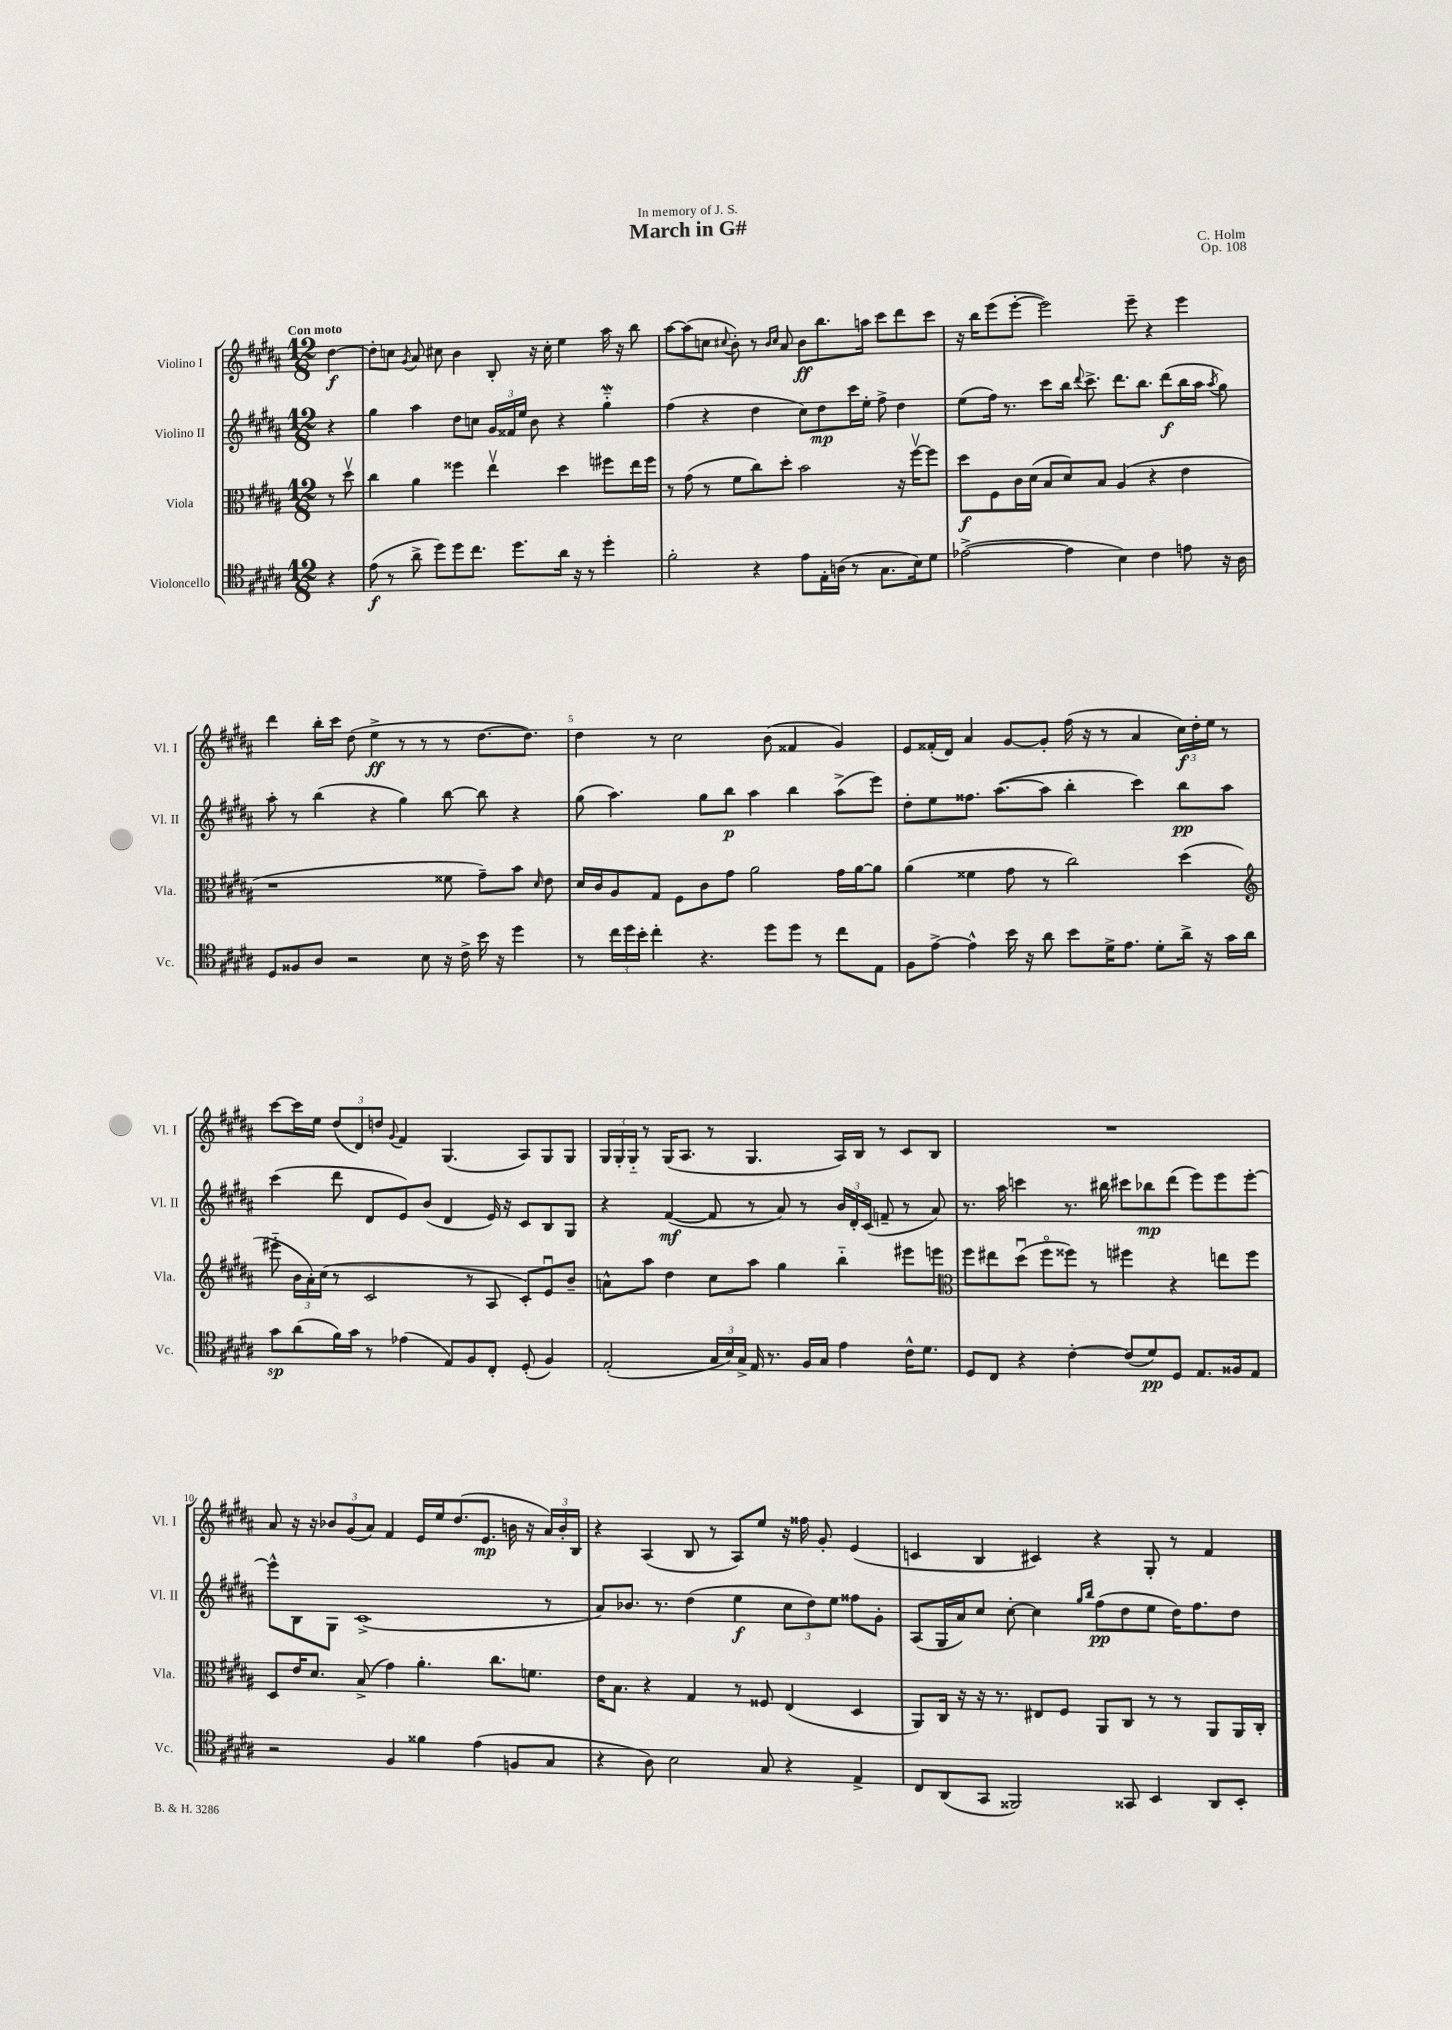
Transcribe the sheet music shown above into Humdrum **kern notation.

**kern	**kern	**kern	**kern
*staff4	*staff3	*staff2	*staff1
*clefC4	*clefC3	*clefG2	*clefG2
*k[f#c#g#d#a#]	*k[f#c#g#d#a#]	*k[f#c#g#d#a#]	*k[f#c#g#d#a#]
*M12/8	*M12/8	*M12/8	*M12/8
4r	8r	4r	[4dd#
.	8dd#v	.	.
=	=	=	=
(8e	4cc#	4gg#	8dd#']
8r	.	.	8cc
.	.	.	8qg#
8a#^	4a#	4aa#	8a#
8dd#)	.	.	8cc#
8dd#	4ff##	8dd#	4b
8.cc#	.	8cc	.
.	4eev	24g#	8B'
.	.	24f##	.
8.dd#	.	.	.
.	.	24ee	.
.	.	8b	16r
.	.	.	16cc#'
16a#	4dd#	4r	4ee
16r	.	.	.
8r	.	.	.
4dd#'	8ff#	4gg#'~	16aa#
.	.	.	16r
.	16ee	.	8bb
.	16ff#	.	.
=	=	=	=
2f#'	8r	(4ff#	[8aa#
.	(8g#	.	(8aa#]
.	8r	4r	8cc
.	.	.	8qqcc#
.	8f#	.	8b')
4r	8cc#)	4dd#	8r
.	.	.	16qqb
.	.	.	16qqcc#
.	8dd#'	.	8a#
8e	2b	8cc#)	8b
16E'	.	8dd#	8.bb
(16A	.	.	.
8r	.	16ccc#	.
.	.	16ee'	16aa
8.G#	.	8ff#^	8ccc#
.	16r	4dd#	8ddd#
16B)	[16ff#v	.	.
8d#	8ff#]	.	8ccc#
=	=	=	=
([2e-^	8dd#	(8ee	16r
.	.	.	16bb
.	8F#	16ff#)	(8eee
.	.	8.r	.
.	16c#	.	[8eee'
.	(16d#	.	.
.	8B	8ccc#	2eee])
4e-]	8d#)	16bb	.
.	.	8qqddd#	.
.	.	8.ccc#^	.
.	8B	.	.
4B)	(4A#	8.ddd#	.
.	.	.	8eee~
.	.	8.bb	.
4c#	4r	.	4r
.	.	(8ddd#	.
8e	4e	16bb	4eee
.	.	16aa#	.
.	.	8qaa#	.
16r	.	8gg#)	.
16A#	.	.	.
=	=	=	=
8D#	1r	8aa#'	4ddd#
8F##	.	8r	.
8A#	.	(4bb	16bb'
.	.	.	16ccc#
2r	.	.	(8dd#
.	.	4r	4ee^
.	.	4gg#)	8r
8B	.	.	8r
16r	8f##	[8bb	8r
16c#^	.	.	.
16b	8g#~)	8bb]	[8.dd#
16r	.	.	.
4dd#	8b	4r	.
.	.	.	8.dd#])
.	16qqd#	.	.
.	8e	.	.
=	=	=	=
8r	16d#	(8gg#	4dd#
.	16c#	.	.
24cc#	8A#	4.aa#)	.
24dd#	.	.	.
24b'	.	.	.
4cc#'	8G#	.	8r
.	8F#	.	2cc#
4.r	8c#	8gg#	.
.	8g#	8bb	.
.	2a#	4aa#	.
8dd#	.	.	(8b
8dd#	.	4bb	4f##
8r	.	.	.
8cc#	16g#	(8aa#^	4g#)
.	[16a#	.	.
8E	8a#]	8eee)	.
=	=	=	=
8F#	(4a#	8dd#'	8e
[8e^	.	8ee	(16f##'
.	.	.	16d#)
4e^^]	4f##	8.ff##	4a#
.	.	([8.aa#	.
16b	8g#	.	[8g#
16r	.	.	.
8a#	8r	8aa#]	8g#']
8b	2cc#)	4bb'	(16ff#
.	.	.	16r
16d#^	.	.	8r
8.e	.	.	.
.	.	4ccc#)	4a#
8d#'	.	.	.
16a#^	(4dd#	8bb	24cc#)
.	.	.	24dd#'
16r	.	.	.
.	.	.	24ee
16g#	.	8aa#	8r
16a#	.	.	.
=	=	=	=
*	*clefG2	*	*
8g#	8eee#'~	(4ccc#	[8ccc#
(8a#	24b	.	16ccc#]
.	24a#')	.	.
.	.	.	16ee
.	(24cc#	.	.
16f#)	8r	8ddd#	(12dd#
16g#	.	.	.
.	.	.	12d#)
8r	2c#	8d#	.
.	.	.	12dd
.	.	.	8qqg#
(4e-	.	8e)	4f#
.	.	(8b	.
8E)	.	4d#	(4.G#
8F#	8r	.	.
8C#'	8A#	16e)	.
.	.	16r	.
(8D#'	8c#')	8c#	8A#)
4F#)	8eu	8B	8G#
.	8b~	8G#	8G#
=	=	=	=
(2E'	8a^^	4r	24G#
.	.	.	24G#'
.	.	.	24G#'~
.	8aa#	.	8r
.	4dd#	([4f#	(16G#
.	.	.	8.A#
24G#	8cc#	8f#]	8r
24B)	.	.	.
24G#^	.	.	.
16E	8aa#	8r	4.G#
8.r	.	.	.
.	4gg#	8a#)	.
16F#	.	8r	.
16G#	.	.	.
4e	4bb'~	24b	16A#)
.	.	24d#'	.
.	.	.	16B
.	.	(24c#	.
.	.	8f~	8r
16c#^^	8eee#	8r	8c#
8.d#	.	.	.
.	8eee	8a#)	8B
=	=	=	=
*	*clefC3	*	*
8D#	8ff#	8.r	1.r
8C#	8ee#	.	.
.	.	16aa#	.
4r	(8dd#u	4ccc	.
.	8ff#o	.	.
[4c#'	8ff##)	8.r	.
.	8r	.	.
.	.	16bb#	.
(8c#]	4ff#	8ccc#	.
8d#)	.	8bb-	.
8D#	4r	(8ddd#	.
8.E	.	8eee)	.
.	8ee	8eee	.
16F##	.	.	.
8E	8ff#	[8eee'	.
=	=	=	=
2r	8D#	8eee^^]	8a#
.	16e	8B	16r
.	8.d#	.	16r
.	.	8G#	12b-
.	.	.	(12g#
.	(8B^	(1c#^	.
.	.	.	12a#)
4F#	4g#)	.	4f#
4f##	4.a#'	.	16e
.	.	.	16ee
.	.	.	(8.dd#
(4e	.	.	.
.	.	.	8.e
.	8.cc#	.	.
8F	.	.	16b
.	8.f	.	16r
8G#	.	8r	24a#)
.	.	.	24b'
.	.	.	24B
=	=	=	=
4r	16e	8a#)	4r
.	8.B	.	.
.	.	8.b-	.
8A#)	4r	.	(4A#
.	.	8.r	.
2B	.	.	.
.	4G#	(4dd#	8B
.	.	.	8r
.	8r	4ee	8A#)
8G#	8F##	.	8ee
4r	(4E	12cc#	16r
.	.	.	16ff##
.	.	12dd#)	.
.	.	.	8g#'
.	.	12ee	.
4E^	4D#	8ff##	(4e
.	.	8g#'	.
=	=	=	=
8C#	8AA#)	(8A#	4c
(8AA#	16C#	16G#	.
.	16r	16a#)	.
8GG#	16r	8cc#	4B
.	8.r	.	.
2FF##)	.	[8cc#'	.
.	8E#	4cc#]	4c#)
.	8F#	.	.
.	.	16qqgg#	.
.	.	16qqbb	.
.	8AA#	(8ff#	4r
8GG##	8C#	8dd#	.
4BB	8r	8ee	8G#'
.	8r	16dd#)	8r
.	.	8.ff#	.
8AA#	8AA#	.	4f#
8BB'	16AA#	8dd#	.
.	16C#'	.	.
==	==	==	==
*-	*-	*-	*-
